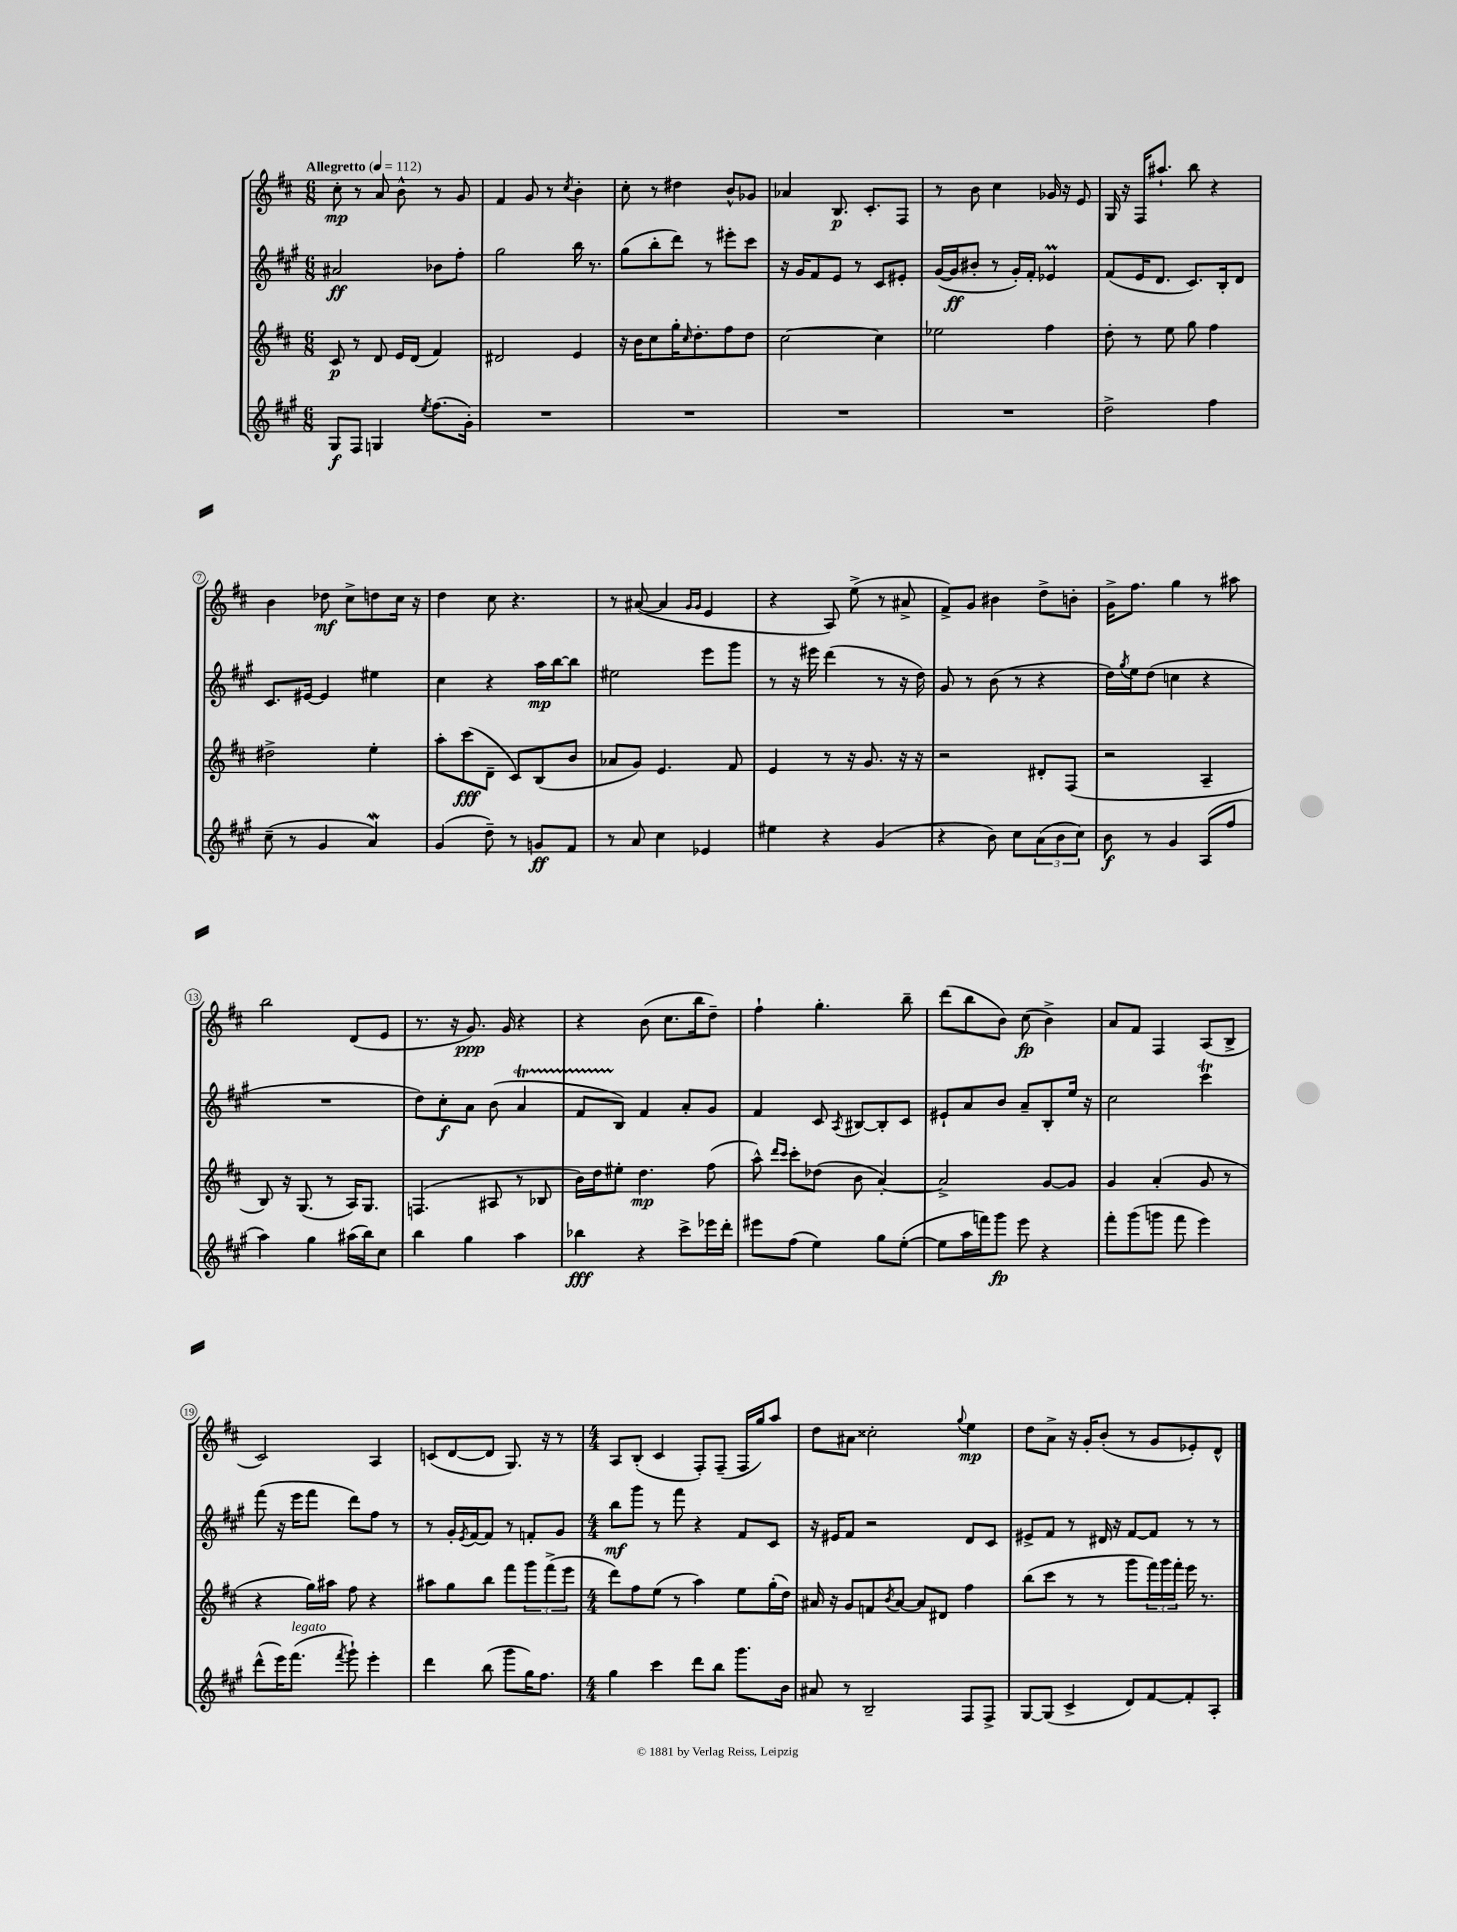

**kern	**kern	**kern	**kern
*staff4	*staff3	*staff2	*staff1
*clefG2	*clefG2	*clefG2	*clefG2
*k[f#c#g#]	*k[f#c#]	*k[f#c#g#]	*k[f#c#]
*M6/8	*M6/8	*M6/8	*M6/8
*MM112	*MM112	*MM112	*MM112
8G#	8c#	2a#	8cc#'
8F#	8r	.	8r
4G	8d	.	8a
.	16e	.	8b^^
.	(16d	.	.
8qee	.	.	.
(8.ff#	4f#)	8b-	8r
.	.	8ff#'	8g
16g#')	.	.	.
=	=	=	=
2.r	2d#	2gg#	4f#
.	.	.	8g
.	.	.	8r
.	.	.	8qcc#
.	4e	16bb	4b'
.	.	8.r	.
=	=	=	=
2.r	16r	(8gg#	8cc#'
.	16b	.	.
.	8cc#	8bb'	8r
.	16gg'	8ddd)	4dd#
.	16qqcc#	.	.
.	8.dd'	.	.
.	.	8r	.
.	8ff#	8eee#'	8b^^
.	8dd	8ccc#	8g-
=	=	=	=
2.r	[2cc#	16r	4a-
.	.	16g#	.
.	.	8f#	.
.	.	8e	8.B
.	.	8r	.
.	.	.	8.c#'
.	4cc#]	8c#	.
.	.	8e#'	8F#
=	=	=	=
2.r	2ee-	([16g#	8r
.	.	16g#]	.
.	.	8b#'	8b
.	.	8r	4cc#
.	.	16g#')	.
.	.	16f#'	.
.	4ff#	4e-	16g-
.	.	.	16r
.	.	.	8e
=	=	=	=
2dd^	8dd'	(8f#	16G
.	.	.	16r
.	8r	16e	16F#
.	.	8.d	8.aa#`
.	8ee	.	.
.	8gg	8.c#)	8bb
4ff#	4ff#	.	4r
.	.	16B'	.
.	.	8d	.
=	=	=	=
(8cc#~	2dd#^	8.c#	4b
8r	.	.	.
.	.	[16e#	.
4g#	.	4e#]	8dd-
.	.	.	8cc#^
4a)	4ee'	4ee#	8dd
.	.	.	16cc#
.	.	.	16r
=	=	=	=
(4g#	8aa'	4cc#	4dd
.	(8ccc#	.	.
8dd~)	8d~	4r	8cc#
8r	8c#)	.	4.r
8g	(8B	16aa	.
.	.	[16bb	.
8f#	8b	8bb]	.
=	=	=	=
8r	8a-	2ee#	8r
8a	8g)	.	([8a#
4cc#	4.e	.	4a#]
.	.	.	16qqg
.	.	.	16qqg
4e-	.	8eee	4e
.	8f#	8ggg#	.
=	=	=	=
4ee#	4e	8r	4r
.	.	16r	.
.	.	16eee#	.
4r	8r	(4ddd	8A)
.	16r	.	(8ee^
.	8.g	.	.
(4g#	.	8r	8r
.	16r	16r	8a#^
.	16r	16dd)	.
=	=	=	=
4r	2r	8g#	8f#^)
.	.	8r	8g
8b)	.	(8b	4b#
8cc#	.	8r	.
(12a	8d#'	4r	8dd^
12b	.	.	.
.	(8F#	.	8b'
12cc#)	.	.	.
=	=	=	=
8b	2r	16dd)	16g^
.	.	8qgg#	.
.	.	16ee	8.ff#
8r	.	(8dd	.
4g#	.	4cc	4gg
(8A	4A~	4r	8r
8ff#	.	.	8aa#
=	=	=	=
4aa)	8B)	2.r	2bb
.	16r	.	.
.	(8.G	.	.
4gg#	.	.	.
.	8r	.	.
(16aa#	16A)	.	(8d
16bb)	8.G	.	.
8cc#	.	.	8e
=	=	=	=
4bb	(4.F	8dd)	8.r
.	.	8cc#'	.
.	.	.	16r
4gg#	.	8a	8.g)
.	8A#	(8b	.
.	.	.	16g
4aa	8r	4a	4r
.	8B-	.	.
=	=	=	=
4bb-	16b)	8f#	4r
.	16dd	.	.
.	8ee#'	8B)	.
4r	4.dd	4f#	(8b
.	.	.	8.cc#
8ccc#^	.	8a'	.
.	.	.	16bb
16eee-	(8ff#	8g#	8dd~)
16ddd'	.	.	.
=	=	=	=
8eee#	8aa^^)	4f#	4ff#`
.	16qqddd	.	.
.	16qqccc#	.	.
(8ff#	8ccc#'	.	.
4ee)	(8dd-	8c#	4.gg'
.	.	8qA	.
.	8b	[8B#	.
8gg#	[4a')	8B#']	.
([8ee'	.	8c#	8bb~
=	=	=	=
8ee]	2a^]	8e#`	(8ddd
16aa	.	8a	8bb
16fff)	.	.	.
8ggg#	.	8b	8b)
8eee	.	8a~	(8cc#
4r	[8g	8B'	4b^)
.	8g]	16ee	.
.	.	16r	.
=	=	=	=
8fff#'	4g	2cc#	8a
(8ggg#	.	.	8f#
8ggg	(4a'	.	4F#
8fff#	.	.	.
4eee)	8g	4ccc#	(8A
.	8r	.	8B^
=	=	=	=
(8ddd^^	4r	(8fff#	2c#)
16eee)	.	16r	.
(8.fff#	.	16eee	.
.	16gg)	8fff#	.
.	16aa#	.	.
8qfff#	.	.	.
8ggg#`)	8ff#	8ddd)	.
4eee'	4r	8ff#	4A
.	.	8r	.
=	=	=	=
4ddd	8aa#	8r	(8c
.	8gg	16g#'	[8d
.	.	8qe	.
.	.	[16f#	.
(8bb	8bb	8f#]	8d]
8ggg#	8fff#	8r	8.G)
16gg#)	12ggg	8f'	.
8.ff#	.	.	16r
.	(12fff#^	.	.
.	.	8g#	8r
.	12eee	.	.
=	=	=	=
*M4/4	*M4/4	*M4/4	*M4/4
4gg#	8ddd)	8bb	8A
.	8ff#	8ggg#	(8B'
4ccc#	(8ee	8r	4c#
.	8r	8fff#	.
8ddd	4aa)	4r	8F#')
8bb	.	.	(8F#~
8.ggg#	8ee	8f#	16F#
.	.	.	16gg)
.	(16gg'	8c#	8aa
16b	16dd)	.	.
=	=	=	=
8a#	16a#	16r	8dd
.	16r	16e#	.
8r	8g	8f#	8a#
2B~	8f	2r	2cc##'
.	8qb	.	.
.	[8a#	.	.
.	8a#]	.	.
.	8d#	.	.
.	.	.	8qqgg
8F#	4ff#	8d	4ee
8F#^	.	8c#	.
=	=	=	=
[8G#	(8bb	8e#^	8dd
(8G#]	8ccc#	8f#	8a^
4c#^	8r	8r	16r
.	.	.	16g'
.	8r	16d#	(8b'
.	.	16r	.
8d)	8ggg	[8f#	8r
[8f#	24fff#)	8f#]	8g
.	24ggg	.	.
.	24fff#'	.	.
8f#']	16eee	8r	8e-')
.	8.r	.	.
8A'	.	8r	8d^^
==	==	==	==
*-	*-	*-	*-
